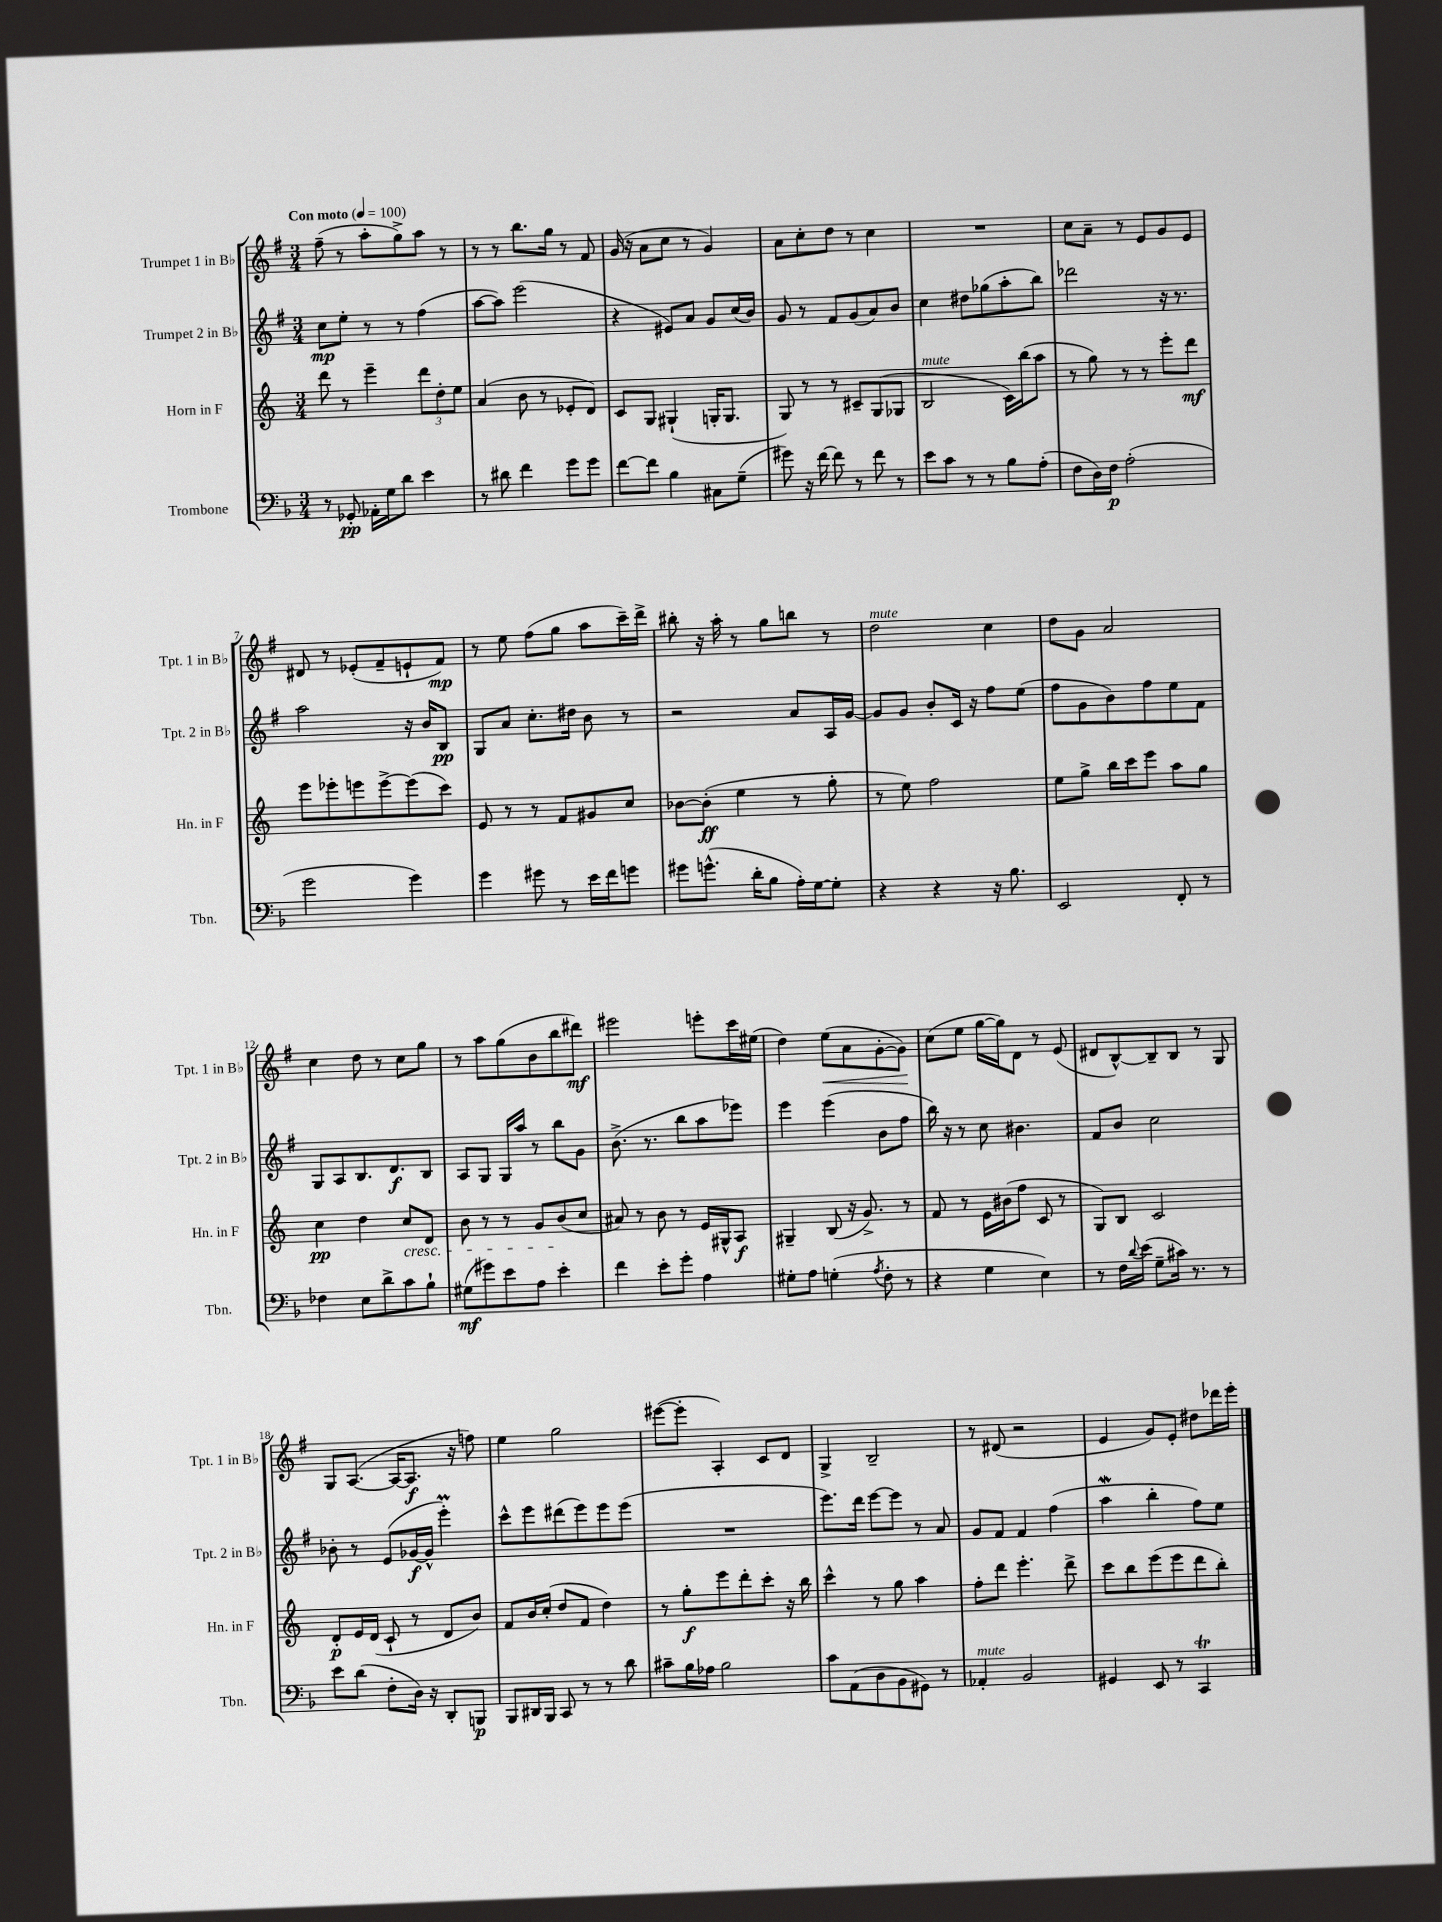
<<
\new StaffGroup <<
\new Staff = "s0" \with { instrumentName = "Trumpet 1 in Bb" shortInstrumentName = "Tpt. 1 in Bb" } {
    \clef treble \key g \major \numericTimeSignature \time 3/4 \tempo "Con moto" 4 = 100
    fis''8--( r8 a''8-. g''8->) a''8 r8 |
    r8 r8 b''8. g''16 r8 fis'8 |
    g'16( r16 a'8 c''8 r8 g'4) |
    a'8 c''8-. d''8 r8 c''4 |
    R2. |
    c''8 a'8-- r8 e'8 g'8 e'8 |
    dis'8 r8 ees'8-.( fis'8-- e'8-! fis'8\mp) |
    r8 e''8 fis''8( g''8 a''8 c'''16--) d'''16-> |
    bis''8-. r16 a''16-. r8 g''8 b''8 r8 |
    d''2^\markup { \italic "mute" } c''4 |
    d''8 g'8 a'2 |
    c''4 d''8 r8 c''8 g''8 |
    r8 a''8 g''8( b'8 b''8 dis'''8\mf) |
    eis'''2 e'''8-. c'''16 eis''16( |
    d''4) e''8\<( a'8 g'8~-. g'8\!) |
    c''8( e''8 g''16~ g''16) d'8 r8 e'8( |
    dis'8 b8~-^) b8-- b8 r8 g8 |
    g8 a8.~( a16~ a8.\f r16 f''8) |
    e''4 g''2 |
    eis'''8~( eis'''8-. a4-.) c'8 d'8 |
    g4-> b2-- |
    r8 dis'8( r2 |
    e'4 g'8) e'8-. dis''8 des'''16 e'''16-. \bar "|." |
}
\new Staff = "s1" \with { instrumentName = "Trumpet 2 in Bb" shortInstrumentName = "Tpt. 2 in Bb" } {
    \clef treble \key g \major \numericTimeSignature \time 3/4
    c''8\mp e''8-. r8 r8 fis''4( |
    a''8~ a''8) e'''2( |
    r4 eis'8) a'8 g'8 c''16( b'16) |
    g'8 r8 fis'8 g'8( a'8) b'8 |
    c''4 dis''8 ges''8( a''8-. b''8) |
    des'''2 r16 r8. |
    a''2 r16 b'16 b8\pp |
    g8 a'8 c''8.-. dis''16 b'8 r8 |
    r2 a'8 a16 g'16~ |
    g'8 g'8 b'8-. c'16 r16 fis''8 e''8( |
    fis''8 g'8 b'8) fis''8 e''8 fis'8 |
    g8 a8 b8. d'8.\f b8 |
    a8 g8 g16 a''16 r8 b''8 g'8 |
    b'8.->( r8. b''8 a''8 ees'''8) |
    e'''4 e'''4( b'8 fis''8 |
    b''16) r16 r8 c''8 bis'4. |
    fis'8 b'8 c''2 |
    bes'8-. r8 e'8( ges'16~\f ges'16-^ e'''4-.\prall) |
    c'''8-^ e'''8 dis'''8( e'''8) e'''8 e'''8( |
    R2. |
    e'''8.) d'''16 e'''8~ e'''8 r8 a'8 |
    g'8 fis'8 fis'4 fis''4( |
    a''4\mordent b''4-. fis''8) e''8 \bar "|." |
}
\new Staff = "s2" \with { instrumentName = "Horn in F" shortInstrumentName = "Hn. in F" } {
    \clef treble \key c \major \numericTimeSignature \time 3/4
    d'''8 r8 e'''4-- \tuplet 3/2 { d'''8 d''8-. e''8 } |
    a'4( b'8 r8 ees'8-. d'8) |
    c'8 g8 gis4-!( g16-. g8. |
    g8) r8 r8 cis'8-- g8( ges8 |
    b2^\markup { \italic "mute" } c'16) b''16( a''8 |
    r8 g''8) r8 r8 e'''8-. d'''8\mf |
    e'''8 ees'''8-. e'''8 e'''8~-> e'''8( c'''8) |
    e'8 r8 r8 f'8 gis'8 c''8 |
    bes'8~ bes'8-.\ff( e''4 r8 g''8-. |
    r8 e''8) f''2 |
    e''8 g''8-> b''16 c'''16 e'''8 a''8 g''8 |
    c''4\pp d''4 c''8\cresc d'8 |
    b'8 r8 r8 g'8 b'8\!( c''8 |
    ais'8) r8 b'8 r8 e'16 gis16-^ a8\f |
    gis4-- b8( r16 g'8.->) r8 |
    f'8 r8 e'16 bis'16( f''8 c'8 r8 |
    g8) b8 c'2 |
    d'8-.\p e'16 d'16( c'8-! r8 d'8 b'8) |
    f'8 b'16 c''16-.( d''8 f'8 d''4) |
    r8 g''8-.\f e'''8 d'''8-. c'''8-. r16 b''16 |
    c'''4-^ r8 g''8 a''4 |
    f''8-. d'''8 e'''4.-. d'''8-> |
    c'''8 b''8 e'''8( e'''8 d'''8 b''8-.) \bar "|." |
}
\new Staff = "s3" \with { instrumentName = "Trombone" shortInstrumentName = "Tbn." } {
    \clef bass \key f \major \numericTimeSignature \time 3/4
    r8 ges,8-.\pp aes,16-. g16 d'8 e'4 |
    r8 dis'8 f'4 g'8 g'8 |
    f'8~ f'8 bes4 cis8 g8--( |
    gis'8) r16 f'16~ f'8 r8 f'8 r8 |
    e'8 c'8 r8 r8 bes8 a8-.( |
    f8 d16) f16\p a2-.( |
    g'2 g'4) |
    g'4 gis'8 r8 e'16 f'16 g'8 |
    gis'8 g'8.-^( d'16-. bes8 a16-.) g16~ g8-. |
    r4 r4 r16 bes8. |
    e,2 f,8-. r8 |
    fes4 e8 d'8-> c'8 bes8-! |
    gis8\mf( gis'8) e'8 a8 e'4-. |
    f'4 e'8-. g'8-. a4 |
    gis8-. a8 g4-.( \acciaccatura { a8 } f8-. r8 |
    r4 g4 e4) |
    r8 f16 \appoggiatura { d'8 } e'16( g8-- cis'16) r8. r8 |
    e'8 d'8( f8-. d16) r16 d,8-. b,,8\p |
    bes,,8 dis,16 bes,,16 c,8 r8 r8 d'8 |
    cis'8-- bes16 aes16 bes2 |
    c'8 a,8( d8 bes,8 gis,8) r8 |
    aes,4-.^\markup { \italic "mute" } bes,2 |
    gis,4 e,8 r8 c,4\trill \bar "|." |
}
>>
>>
